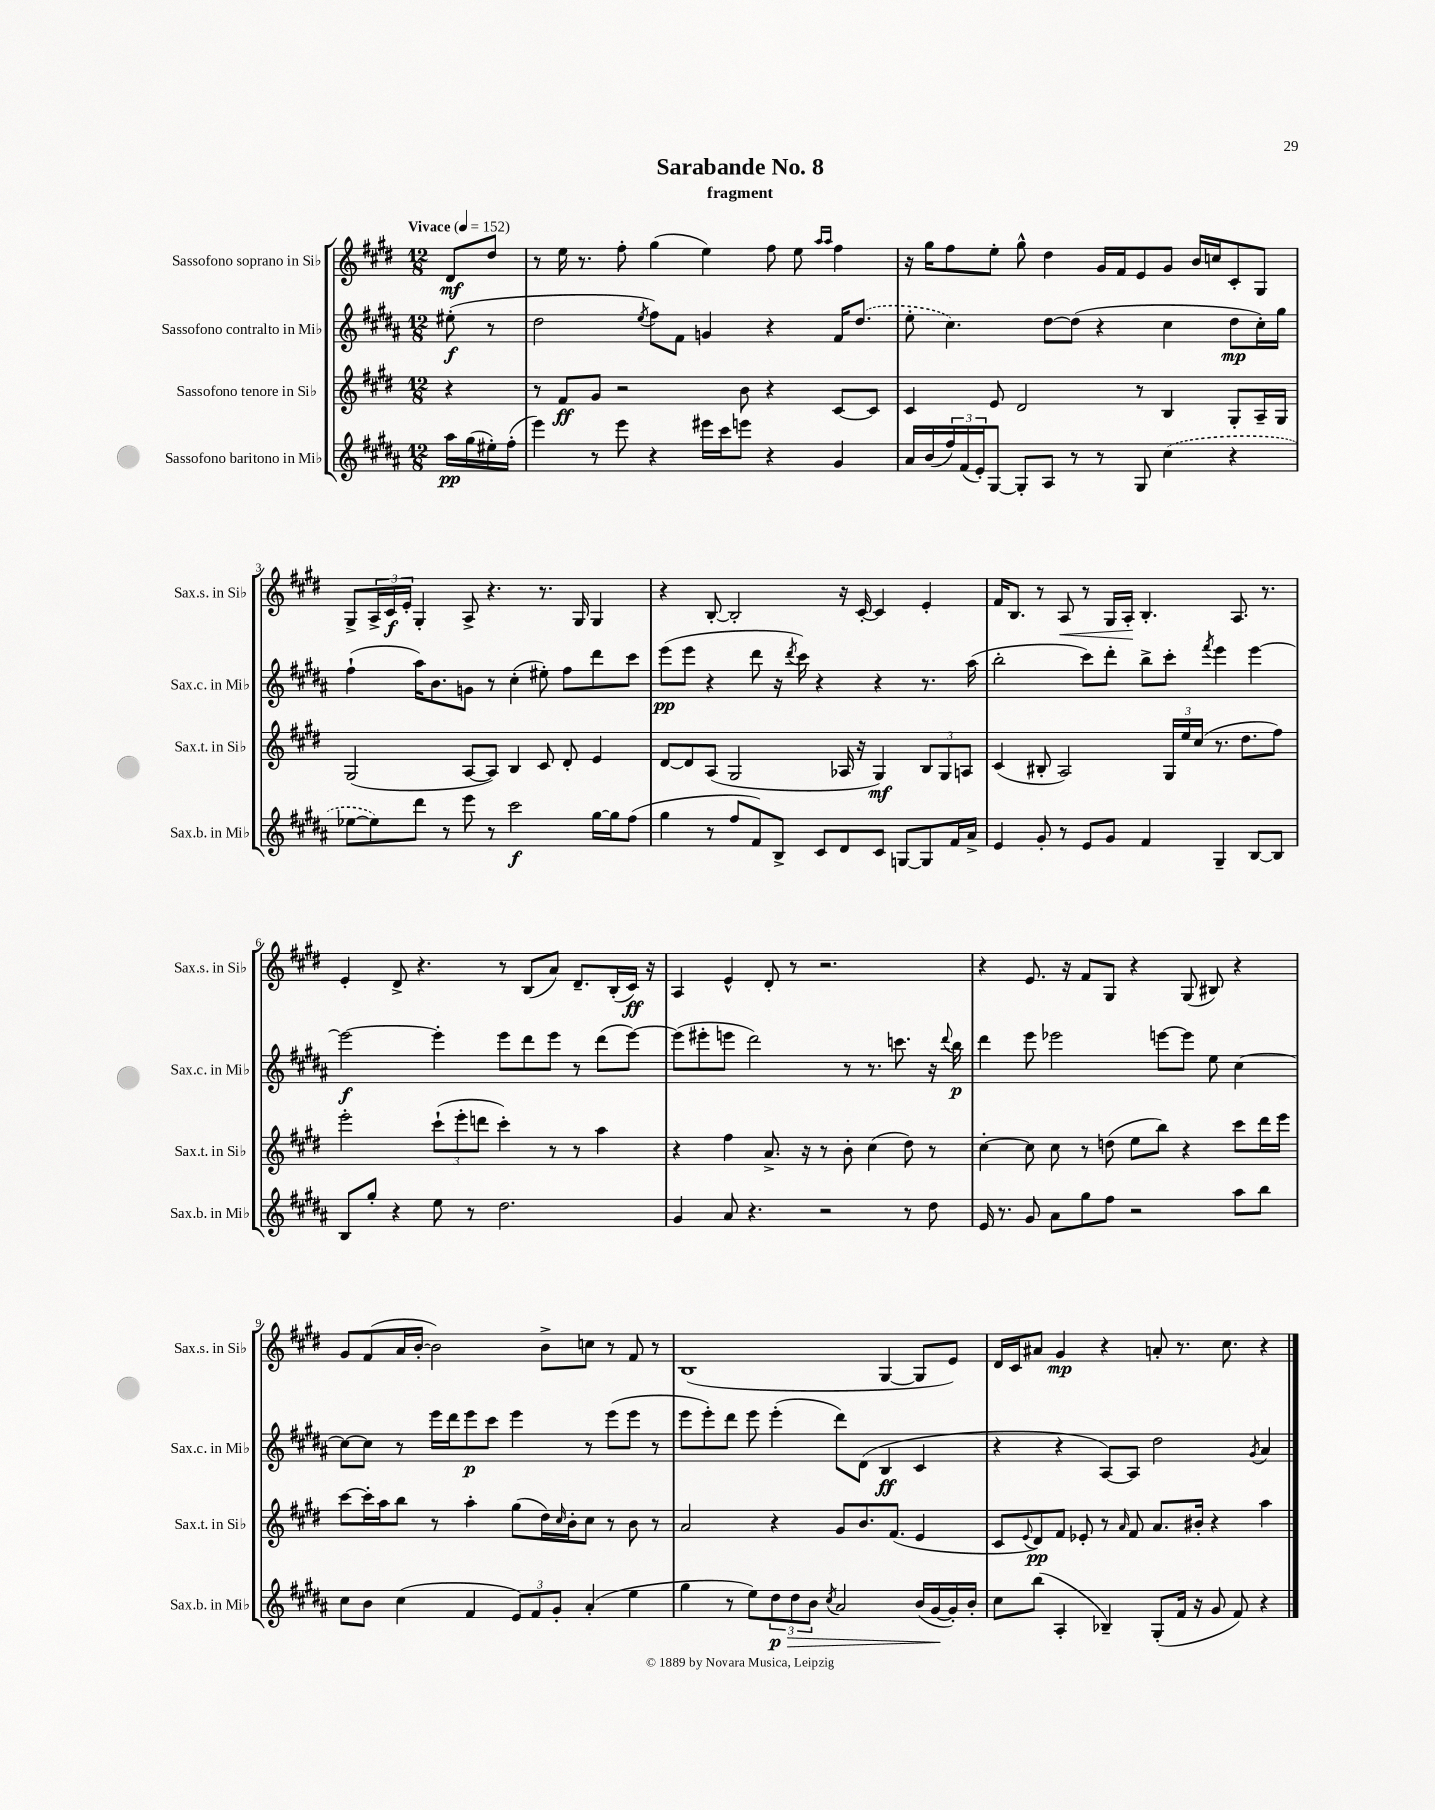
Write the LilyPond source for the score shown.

\header { title = "Sarabande No. 8" subtitle = "fragment" }
<<
\new StaffGroup <<
\new Staff = "s0" \with { instrumentName = "Sassofono soprano in Sib" shortInstrumentName = "Sax.s. in Sib" } {
    \clef treble \key e \major \numericTimeSignature \time 12/8 \partial 4 \tempo "Vivace" 4 = 152
    dis'8\mf dis''8 |
    r8 e''16 r8. fis''8-. gis''4( e''4) fis''8 e''8 \grace { a''16 a''16 } fis''4 |
    r16 gis''16 fis''8 e''8-. gis''8-^ dis''4 gis'16 fis'16 e'8 gis'8 b'16 c''16 cis'8-. gis8 |
    gis8-> \tuplet 3/2 { a16-> cis'16\f e'16-. } gis4-. a8-> r4. r8. gis16 gis4 |
    r4 b8~-. b2-. r16 cis'16~-. cis'4 e'4-. |
    fis'16 b8. r8 a8\< r8 gis16 a16-.\! b4.-. a8. r8. |
    e'4-. dis'8-> r4. r8 b8( a'8) dis'8.-- b16-.( cis'16\ff) r16 |
    a4 e'4-^ dis'8-. r8 r2. |
    r4 e'8. r16 fis'8 gis8 r4 gis8( bis8) r4 |
    gis'8 fis'8( a'16 b'16~-. b'2) b'8-> c''8 r8 fis'8 r8 |
    b1( gis4~ gis8 e'8) |
    dis'16 cis'16 ais'8 gis'4\mp r4 a'8-. r8. cis''8. r4 \bar "|." |
}
\new Staff = "s1" \with { instrumentName = "Sassofono contralto in Mib" shortInstrumentName = "Sax.c. in Mib" } {
    \clef treble \key b \major \numericTimeSignature \time 12/8 \partial 4
    eis''8-.\f( r8 |
    dis''2 \acciaccatura { e''8 } fis''8) fis'8 g'4 r4 fis'16 \once \slurDashed dis''8.( |
    e''8-. cis''4.) dis''8~ dis''8( r4 cis''4 dis''8\mp cis''16-.) gis''16 |
    fis''4-!( ais''16) b'8. g'8 r8 cis''4-.( eis''8-.) fis''8 dis'''8 cis'''8 |
    e'''8\pp( e'''8 r4 dis'''8 r16 \acciaccatura { dis'''8 } cis'''16) r4 r4 r8. ais''16( |
    b''2-. cis'''8) dis'''8-. b''8-> cis'''8-. \acciaccatura { fis'''8 } e'''4 e'''4~ |
    e'''2~\f e'''4-. e'''8 dis'''8 e'''8 r8 dis'''8( e'''8~) |
    e'''8( eis'''8-. e'''8 dis'''2) r8 r8. c'''8. r16 \appoggiatura { dis'''8 } b''16\p |
    dis'''4 e'''8 ees'''2 e'''8~ e'''8 e''8 cis''4~ |
    cis''8~ cis''8 r8 e'''16 dis'''16 e'''8\p cis'''8 e'''4 r8 e'''8( e'''8 r8 |
    e'''8 e'''8-.) dis'''8 e'''8 e'''4-.( dis'''8) dis'8( b4\ff cis'4 |
    r4 r4 ais8~) ais8 dis''2 \acciaccatura { gis'8 } ais'4 \bar "|." |
}
\new Staff = "s2" \with { instrumentName = "Sassofono tenore in Sib" shortInstrumentName = "Sax.t. in Sib" } {
    \clef treble \key e \major \numericTimeSignature \time 12/8 \partial 4
    r4 |
    r8 fis'8\ff gis'8 r2 b'8 r4 cis'8~ cis'8 |
    cis'4 e'8 dis'2 r8 b4 gis8-. a16-- gis16 |
    gis2( a8~ a8) b4 cis'8 dis'8-. e'4 |
    dis'8~ dis'8 a8( gis2 aes16 r16 gis4\mf) \tuplet 3/2 { b8 gis8 a8 } |
    cis'4( bis8-. a2) \tuplet 3/2 { gis16 e''16 cis''16( } r8. dis''8. fis''8) |
    e'''2-. \tuplet 3/2 { cis'''8-!( e'''8-. d'''8 } cis'''4-.) r8 r8 a''4 |
    r4 fis''4 a'8.-> r16 r8 b'8-. cis''4( dis''8) r8 |
    cis''4~-. cis''8 cis''8 r8 d''8( e''8 b''8) r4 cis'''8 dis'''16 e'''16 |
    cis'''8~ cis'''16-. a''16 b''8 r8 a''4-. gis''8( dis''16) \grace { cis''16 } b'16-. cis''8 r8 b'8 r8 |
    a'2 r4 gis'8 b'8. fis'8.( e'4 |
    cis'8 \appoggiatura { e'8 } dis'8\pp) fis'8 ees'8-. r8 \grace { a'16 } fis'8 a'8. bis'16-. r4 a''4 \bar "|." |
}
\new Staff = "s3" \with { instrumentName = "Sassofono baritono in Mib" shortInstrumentName = "Sax.b. in Mib" } {
    \clef treble \key b \major \numericTimeSignature \time 12/8 \partial 4
    ais''16\pp gis''16( eis''16-.) fis''16-.( |
    e'''4) r8 e'''8 r4 eis'''16 cis'''16 e'''8 r4 gis'4 |
    ais'16 b'16( \tuplet 3/2 { fis''16) fis'16( e'16-.) } gis8~ gis8-. ais8 r8 r8 gis8 \once \slurDashed cis''4( r4 |
    ees''8~ ees''8) dis'''8 r8 e'''8 r8 cis'''2\f gis''16~ gis''16 fis''8( |
    gis''4 r8 fis''8 fis'8) b8-> cis'8 dis'8 cis'8 g8~ g8 fis'16 ais'16-> |
    e'4 gis'8-. r8 e'8 gis'8 fis'4 gis4-- b8~ b8 |
    b8 gis''8-. r4 e''8 r8 dis''2. |
    gis'4 ais'8 r4. r2 r8 dis''8 |
    e'16 r8. gis'8 ais'8 gis''8 fis''8 r2 ais''8 b''8 |
    cis''8 b'8 cis''4( fis'4 \tuplet 3/2 { e'8) fis'8 gis'8-. } ais'4-.( e''4 |
    gis''4 r8 e''8) \tuplet 3/2 { dis''8\p\> dis''8 b'8 } \acciaccatura { cis''8 } ais'2 b'16( gis'16~\! gis'16-.) b'16-. |
    cis''8 b''8( ais4-. bes4--) gis8-.( fis'16 r16 gis'8 fis'8) r4 \bar "|." |
}
>>
>>
